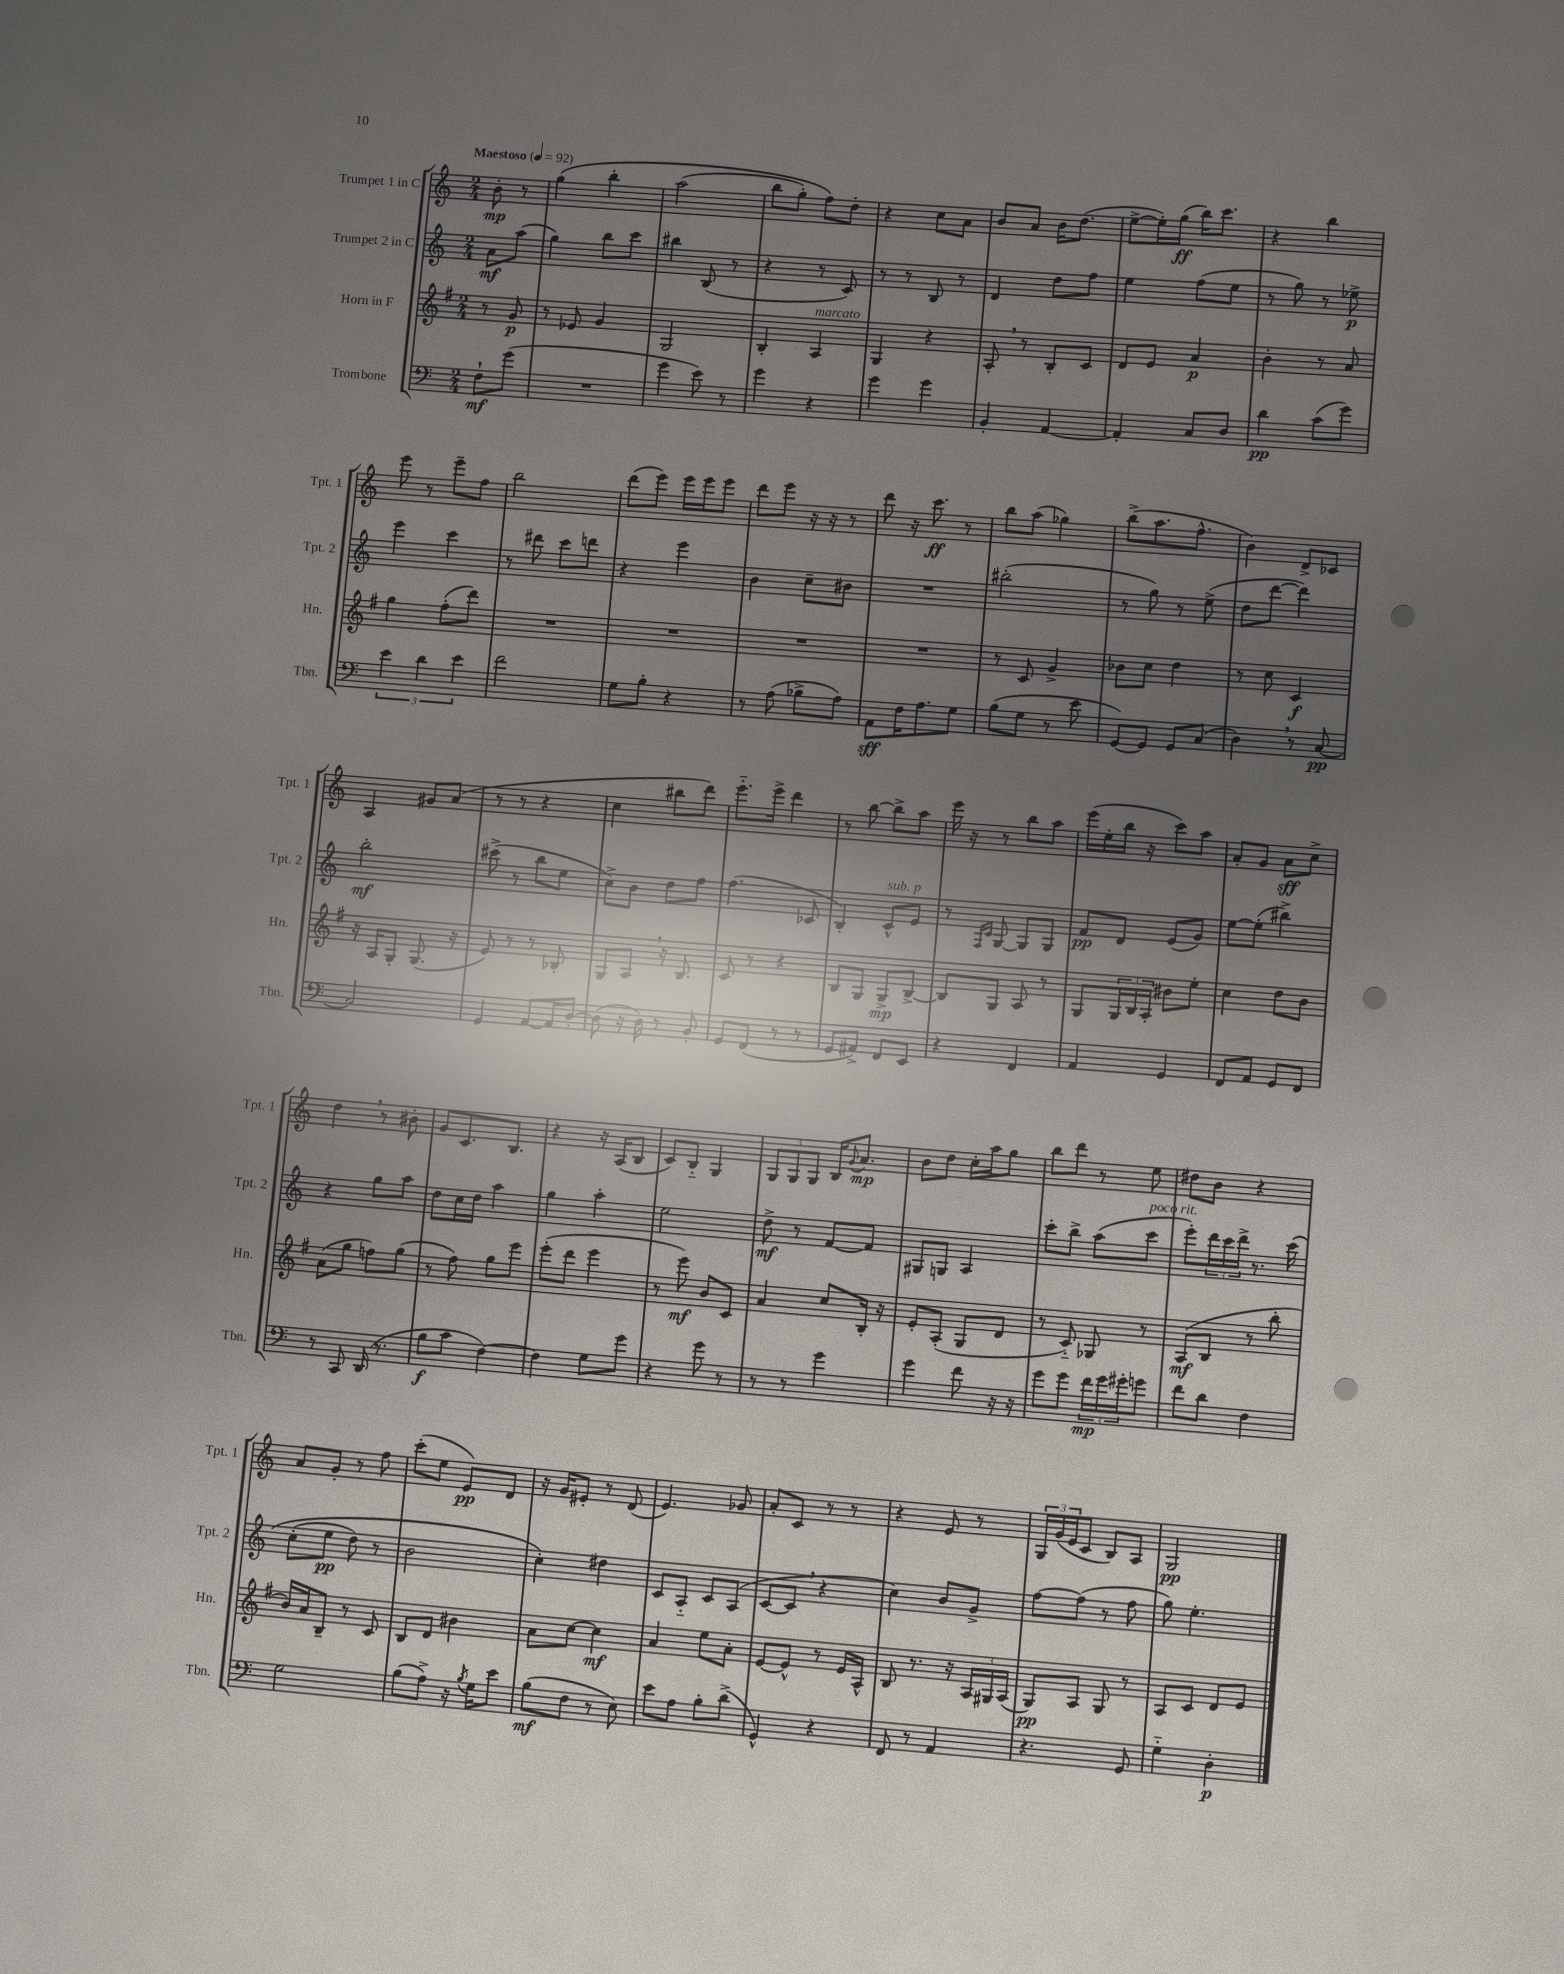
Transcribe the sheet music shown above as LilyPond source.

<<
\new StaffGroup <<
\new Staff = "s0" \with { instrumentName = "Trumpet 1 in C" shortInstrumentName = "Tpt. 1" } {
    \clef treble \key c \major \numericTimeSignature \time 2/4 \partial 4 \tempo "Maestoso" 4 = 92
    b'8-.\mp r8 |
    g''4\( b''4-. |
    a''2( |
    b''8 g''8-.) f''8\) d''8-. |
    r4 c''8 a'8 |
    b'8 a'8 b'16 d''8.( |
    e''8~-> e''16-.) g''16\ff( b''16) c'''8. |
    r4 b''4 |
    e'''8 r8 e'''8-- f''8 |
    b''2 |
    d'''8( e'''8) e'''16 e'''16 e'''8 |
    d'''8 e'''8 r16 r16 r8 |
    d'''8 r16 c'''8.\ff r8 |
    b''8 a''8( ges''4) |
    b''8->( a''8. f''8.-^ |
    b'4) d'8-> ces'8 |
    a4 gis'8 a'8( |
    r8 r8 r4 |
    c''4 bis''8 d'''8) |
    e'''8.-_ e'''16-> d'''4 |
    r8 b''8~ b''8-> a''8 |
    e'''16 r16 r8 b''8 a''8 |
    e'''16( e''16-. b''16 r16 c'''8) a''8 |
    a'8-. g'8 a'8\sff c''8-> |
    d''4 \breathe r8 bis'8-. |
    g'8 c'8. b8. |
    r4 r16 a16( b8 |
    c'8) b8-_ g4 |
    \tuplet 3/2 { g8 g8 g8 } b16 \appoggiatura { g'8 } a'8.\mp |
    b'8 d''8 c''16-. a''16 g''8 |
    b''8 d'''8 r8 e''8 |
    dis''8 b'8 r4 |
    a'8 g'8-. r8 f''8 |
    c'''8-.( e''8 e'8\pp) d'8 |
    r16 g'16 eis'8-. r8 d'8( |
    e'4.) ges'8 |
    a'8-. c'8 r8 r8 |
    r4 e'8 r8 |
    \tuplet 3/2 { g16 g'16( e'16 } c'8 b8) a8 |
    g2\pp \bar "|." |
}
\new Staff = "s1" \with { instrumentName = "Trumpet 2 in C" shortInstrumentName = "Tpt. 2" } {
    \clef treble \key c \major \numericTimeSignature \time 2/4 \partial 4
    a'8\mf a''8( |
    g''4) b''8 c'''8 |
    bis''4 b8( r8 |
    r4 r8 c'8) |
    r8 r8 b8 r8 |
    d'4 d''8 f''8 |
    e''4 f''8( e''8 |
    r8 g''8) r8 ees''8->\p |
    e'''4 c'''4 |
    r8 dis'''8 c'''8 d'''8 |
    r4 e'''4 |
    b'4 c''8-- bis'8 |
    R2 |
    bis''2-.( |
    r8 g''8) r8 e''8->( |
    d''8 d'''8~ d'''4) |
    b''2-.\mf |
    cis'''8->( r8 b''8 e''8 |
    c''8->) b'8 d''8 f''8 |
    f''4.( ces'8 |
    b4-.) c'8-^^\markup { \italic "sub. p" } e'8 |
    r8 \grace { f16 c'16 } g8~ g8 g8 |
    f'8\pp d'8 e'8( g'8) |
    e''8~ e''8-.( bis''4->) |
    r4 g''8 a''8 |
    d''8 c''16 d''16 a''4 |
    g''4 a''4-. |
    e''2 |
    d''8->\mf r8 f'8~ f'8 |
    gis8 g8 a4 |
    c'''8-. b''8-> a''8( c'''8^\markup { \italic "poco rit." } |
    e'''8-.) \tuplet 3/2 { d'''16 c'''16 d'''16-> } r8. c'''16\( |
    c''8-.( e''8\pp d''8) r8 |
    b'2 |
    c''4-.\) dis''4 |
    c'8 a8-_ c'8 a8( |
    c'8~ c'8 \breathe r4 |
    c''4) b'8 g'8-> |
    f''8~ f''8( r8 f''8 |
    g''8) e''4.-. \bar "|." |
}
\new Staff = "s2" \with { instrumentName = "Horn in F" shortInstrumentName = "Hn." } {
    \clef treble \key g \major \numericTimeSignature \time 2/4 \partial 4
    r8 g'8\p |
    r8 ees'8 g'4 |
    g2 |
    b4-. a4^\markup { \italic "marcato" } |
    g4 r4 |
    a8-. \breathe r8 b8-. c'8 |
    d'8 e'8 a'4\p |
    b'4-. r8 a'8 |
    g''4 fis''8-.( d'''8) |
    R2 |
    R2 |
    R2 |
    R2 |
    r8 c'8 g'4-> |
    bes'8 c''8 d''4 |
    r8 c''8 c'4\f |
    r16 a16 g8-. g8.( r16 |
    e'8) r8 r8 bes8-. |
    g8 a8 \breathe r16 b8. |
    c'8 r8 r4 |
    b8 g8 g8->\mp b8~-> |
    b8 g8 a8 r8 |
    g8 \tuplet 3/2 { g16 b16 a16-. } bis'8 e''8-. |
    c''4 d''8 b'8 |
    a'8( g''8 f''8) g''8( |
    r8 fis''8) g''8 e'''8 |
    e'''8-.( d'''8 e'''4 |
    r8 e'''8\mf) b'8 c'8 |
    a'4 c''8 b16-. r16 |
    e'8-. a8-.( g8 d'8 |
    r8 c'8-_) ges8 r8 |
    a8\mf( b8 r8 b''8-. |
    b'16) a'16 b8-- r8 c'8 |
    b8 d'8 bis'4 |
    a'8 c''8~ c''4\mf |
    a'4 e''8 a'8-. |
    e'8~ e'8-^ r8 e'16 a16-^ |
    b8 r8. r16 \tuplet 3/2 { a16 gis16 a16( } |
    g8\pp) a8 g8 r8 |
    a8 c'8 d'8 e'8 \bar "|." |
}
\new Staff = "s3" \with { instrumentName = "Trombone" shortInstrumentName = "Tbn." } {
    \clef bass \key c \major \numericTimeSignature \time 2/4 \partial 4
    f8-!\mf g'8( |
    R2 |
    g'4 e'8) r8 |
    g'4 r4 |
    g'4 g'4 |
    b,4-. a,4~ |
    a,4-. c8 d8 |
    d'4\pp c'8( g'8) |
    \tuplet 3/2 { e'4 d'4 e'4 } |
    f'2 |
    g8 b8-. r4 |
    r8 a8( bes8-> a8) |
    a,8\sff f16 a8. g8 |
    b8( g8 r8 e'8 |
    g,8~) g,8 g,8 c8( |
    d4) \breathe r8 c8~\pp |
    c2 |
    g,4 a,8~ a,16 d16~-. |
    d8( r16 d16) r8 b,8-. |
    g,8 f,8( r8 r8 |
    g,8 ais,8->) f,8 e,8 |
    r4 f,4 |
    a,4 g,4 |
    f,8 a,8 g,8 f,8 |
    r8 c,8 d,16( r8. |
    b8\f c'8 f4~) |
    f4 g8 g'8 |
    r4 g'8 r8 |
    r8 r8 g'4 |
    g'4 f'8 r16 r16 |
    g'8 g'8 \tuplet 3/2 { f'16\mp g'16 gis'16-. } g'8 |
    f'8 d'8 f4 |
    g2 |
    b8( a8->) r16 \acciaccatura { b8 } g16 e'8 |
    b8\mf( f8 r8 e8) |
    e'8 a8 b8-. d'8->( |
    g,4-^) r4 |
    f,8 r8 a,4 |
    r4. g,8 |
    g4-_ d4-.\p \bar "|." |
}
>>
>>
\layout { \context { \Score \remove "Bar_number_engraver" } }
